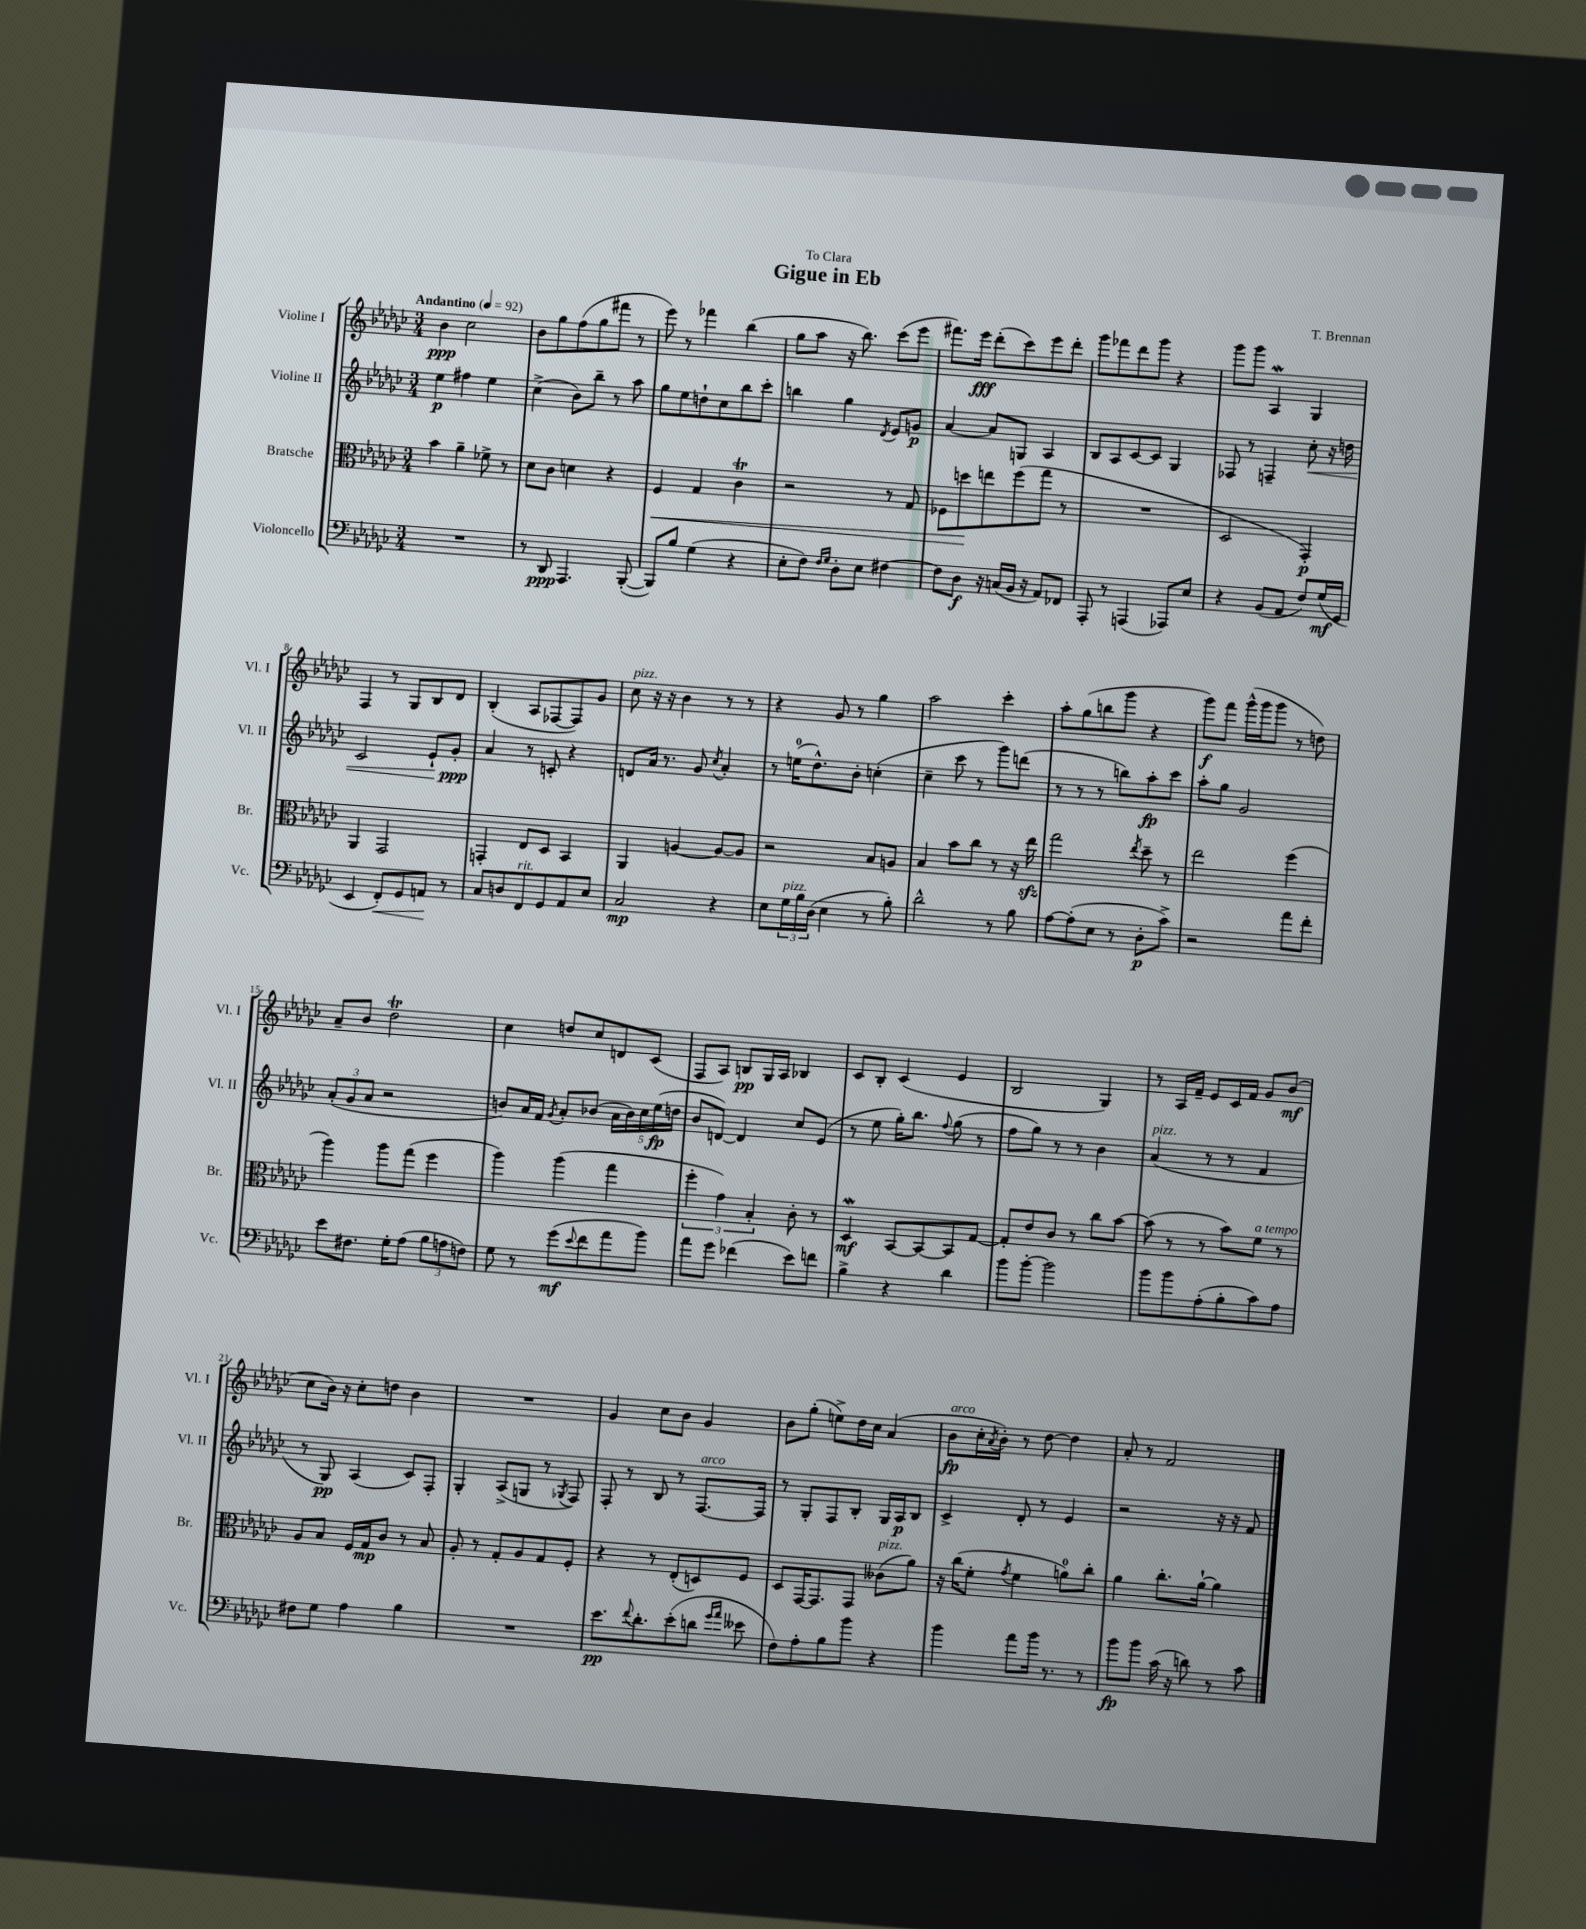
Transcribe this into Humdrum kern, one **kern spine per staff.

**kern	**kern	**kern	**kern
*staff4	*staff3	*staff2	*staff1
*clefF4	*clefC3	*clefG2	*clefG2
*k[b-e-a-d-g-c-]	*k[b-e-a-d-g-c-]	*k[b-e-a-d-g-c-]	*k[b-e-a-d-g-c-]
*M3/4	*M3/4	*M3/4	*M3/4
*MM92	*MM92	*MM92	*MM92
2.r	4b-	4ee-	4b-
.	4a-~	4ff#	2cc-
.	8f-^	4ee-	.
.	8r	.	.
=	=	=	=
8r	8d-	(4cc-^	8b-
8DD-	8c-	.	8gg-
4.AAA-	4d	8b-)	(8ff
.	.	8bb-~	8gg-
.	4r	8r	8fff#
([8BBB-'	.	8aa-	8r
=	=	=	=
8BBB-])	4F	8gg-	8eee-)
8B-	.	8ee-	8r
(4G-	4G-	8dd`	4fff-
.	.	8cc-	.
4r	4c-	8bb-	(4bb-
.	.	8ccc-'	.
=	=	=	=
8E-'	2r	4bb	8gg-
8F)	.	.	8aa-
16qqF	.	.	.
16qqG-	.	.	.
8D-'	.	4gg-	16r
.	.	.	8.bb-)
8E-	.	.	.
.	.	8qd-	.
[4F#	8r	8e-	(8ccc-
.	8G-	8g	8eee-
=	=	=	=
8F#]	8F-	[4a-	8.fff#)
8D-	8dd	.	.
.	.	.	16eee-
16r	8ee	8a-]	(8ddd-'
(16C	.	.	.
16BB-	(8ff	8G	8ccc-)
16r	.	.	.
8AA-)	8gg-	4A-	8eee-
8FF-	8r	.	8ddd-'
=	=	=	=
8AAA-'	2.r	8B-	8ggg-
8r	.	8A-	8fff-
(4AAA	.	[8c-	8ddd-
.	.	8c-]	8ggg-
8AAA-)	.	4G-	4r
8E-	.	.	.
=	=	=	=
4r	2D-	8F-	8ggg-
.	.	8r	8ggg-
(8BB-	.	4F~	4A-
8AA-	.	.	.
8F)	4GG-')	8cc-'	4G-
(16G-	.	16r	.
16GG-	.	16dd	.
=	=	=	=
4EE-	4AA-	2c-	4F
8FF')	2GG-	.	8r
8GG-	.	.	8G-
8AA	.	8e-`	8B-
8r	.	8g-'	8d-
=	=	=	=
8C-	4GG'	4a-	(4B-'
8D	.	.	.
8FF	8E-	8r	8A-
8GG-	8D-	8c'	[8F-
8AA-	4BB-	4r	8F-])
8E-	.	.	8g-
=	=	=	=
2C-	4AA-	8d	8cc-
.	.	16a-	16r
.	.	8.r	16r
.	[4A	.	4b-
.	.	8g-	.
.	.	8qcc-	.
4r	8A_	4a-'	8r
.	8A]	.	8r
=	=	=	=
8E-	2r	8r	4r
24G-	.	(16ee	.
24B-	.	.	.
.	.	8.dd-^^)	.
(24D-	.	.	.
4E-	.	.	8g-
.	.	8b-'	8r
8r	8B-	(4cc'	4gg-
8B-')	8A	.	.
=	=	=	=
2d-^^	4B-	4cc-~	2aa-
.	8b-	8ccc-	.
.	8cc-	8r	.
8r	8r	8ggg-)	4ccc-'
8B-	16r	(8ddd	.
.	16ee-	.	.
=	=	=	=
[8A-	2gg-	8r	8aa-'
(8A-']	.	8r	(8gg-
8E-	.	8r	8bb
8r	.	8bb)	8ggg-
.	8qee-	.	.
8D-'	8dd-~	8aa-'	4r
8c-^)	8r	8ccc-	.
=	=	=	=
2r	2ee-	8aa-'	8ggg-)
.	.	8gg-	8fff
.	.	2g-	(16ggg-^^
.	.	.	16ggg-
.	.	.	8ggg-
8a-	(4ff	.	8r
8f'	.	.	8dd)
=	=	=	=
8e-	4aa-)	(12a-'	8a-~
.	.	12g-	.
8.F#	.	.	8b-
.	.	12a-	.
.	8aa-	2r	2dd-
16G-'	.	.	.
(8A-	(8gg-	.	.
12B-	4ff	.	.
12A	.	.	.
12F)	.	.	.
=	=	=	=
8G-	4aa-)	8b)	4cc-
8r	.	16a-	.
.	.	16f	.
.	.	8qg-	.
(8g-	(4aa-	8a-'	8dd
8qqe-	.	.	.
8f	.	(8b-	8cc-
8a-	4gg-	20a-	8d
.	.	20b-)	.
.	.	20cc-	.
8b-)	.	.	(8c-
.	.	(20ee-	.
.	.	20dd	.
=	=	=	=
8a-	6ff'	8b-	8F
8g-	.	[8d)	8A-)
.	6g-)	.	.
(4f-	.	4d]	8B
.	6B-'	.	.
.	.	.	16G-
.	.	.	16A-
8e-)	8c-'	8cc-	4B-
8f	8r	(8e-	.
=	=	=	=
4B-^	4D-	8r	8c-
.	.	8ee-	8B-'
4r	[8BB-	16gg-')	(4c-
.	.	8.bb-	.
.	8BB-_	.	.
.	.	8qqff	.
4d-	8BB-]	(8gg-	4e-
.	[8G-	8r	.
=	=	=	=
8b-	8G-']	8ff	2B-
[8b-'	8e-	8gg-)	.
2b-]	8c-	8r	.
.	8r	8r	.
.	8cc-	4b-	4G-)
.	[8b-	.	.
=	=	=	=
8b-	(8b-]	(4a-	8r
8b-	8r	.	16A-
.	.	.	16f~
(8A-'	8r	8r	8e-
8B-'	8b-)	8r	16c-
.	.	.	16f
8c-)	8f	4f	8g-
8A-	8r	.	(8b-
=	=	=	=
8F#	8A-	8r	8cc-
8G-	8B-	8G-)	16b-)
.	.	.	16r
4A-	16F	(4A-	8cc-'
.	16G-	.	.
.	8c-	.	8dd
4B-	8r	8c-)	4b-
.	8B-	8F'	.
=	=	=	=
2.r	8A-'	4G-'	2.r
.	8r	.	.
.	8G-'	(8A-^	.
.	8A-	8G	.
.	8G-	8r	.
.	.	8qG-	.
.	8F'	8F)	.
=	=	=	=
8.e-	4r	8F'	4g-
.	.	8r	.
8qqf	.	.	.
8.d-'	.	.	.
.	8r	8B-	8cc-
(8e-'	(8E-'	8r	8b-
8d	8D)	[8.F	4g-
16qqg-	.	.	.
16qqa-	.	.	.
8e--	8F	.	.
.	.	16F]	.
=	=	=	=
8F)	8D-	8r	8b-
8A-'	[16GG-	8G-'	(8gg-'
.	8.GG-]	.	.
8B-	.	8F	8ee^)
8b-	8GG-	8B-'	16dd-
.	.	.	16cc-
4r	(8c--	16G-	(4a-
.	.	16A-	.
.	8a-)	8B-	.
=	=	=	=
4b-	16r	4c-^	8b-
.	(16cc-	.	.
.	8f'	.	16cc-'
.	.	.	8qa-
.	.	.	16b-')
.	8qg-	.	.
8a-	4f	8d-'	8r
16b-	.	8r	[8dd-
8.r	.	.	.
.	8a)	4e-	4dd-]
8r	8cc-'	.	.
=	=	=	=
8b-	4a-	2r	8a-'
8b-	.	.	8r
(16c-	8.cc-'	.	2f
16r	.	.	.
8d)	.	.	.
.	[16a-`	.	.
8r	4a-]	16r	.
.	.	16r	.
8c-	.	8f	.
==	==	==	==
*-	*-	*-	*-
